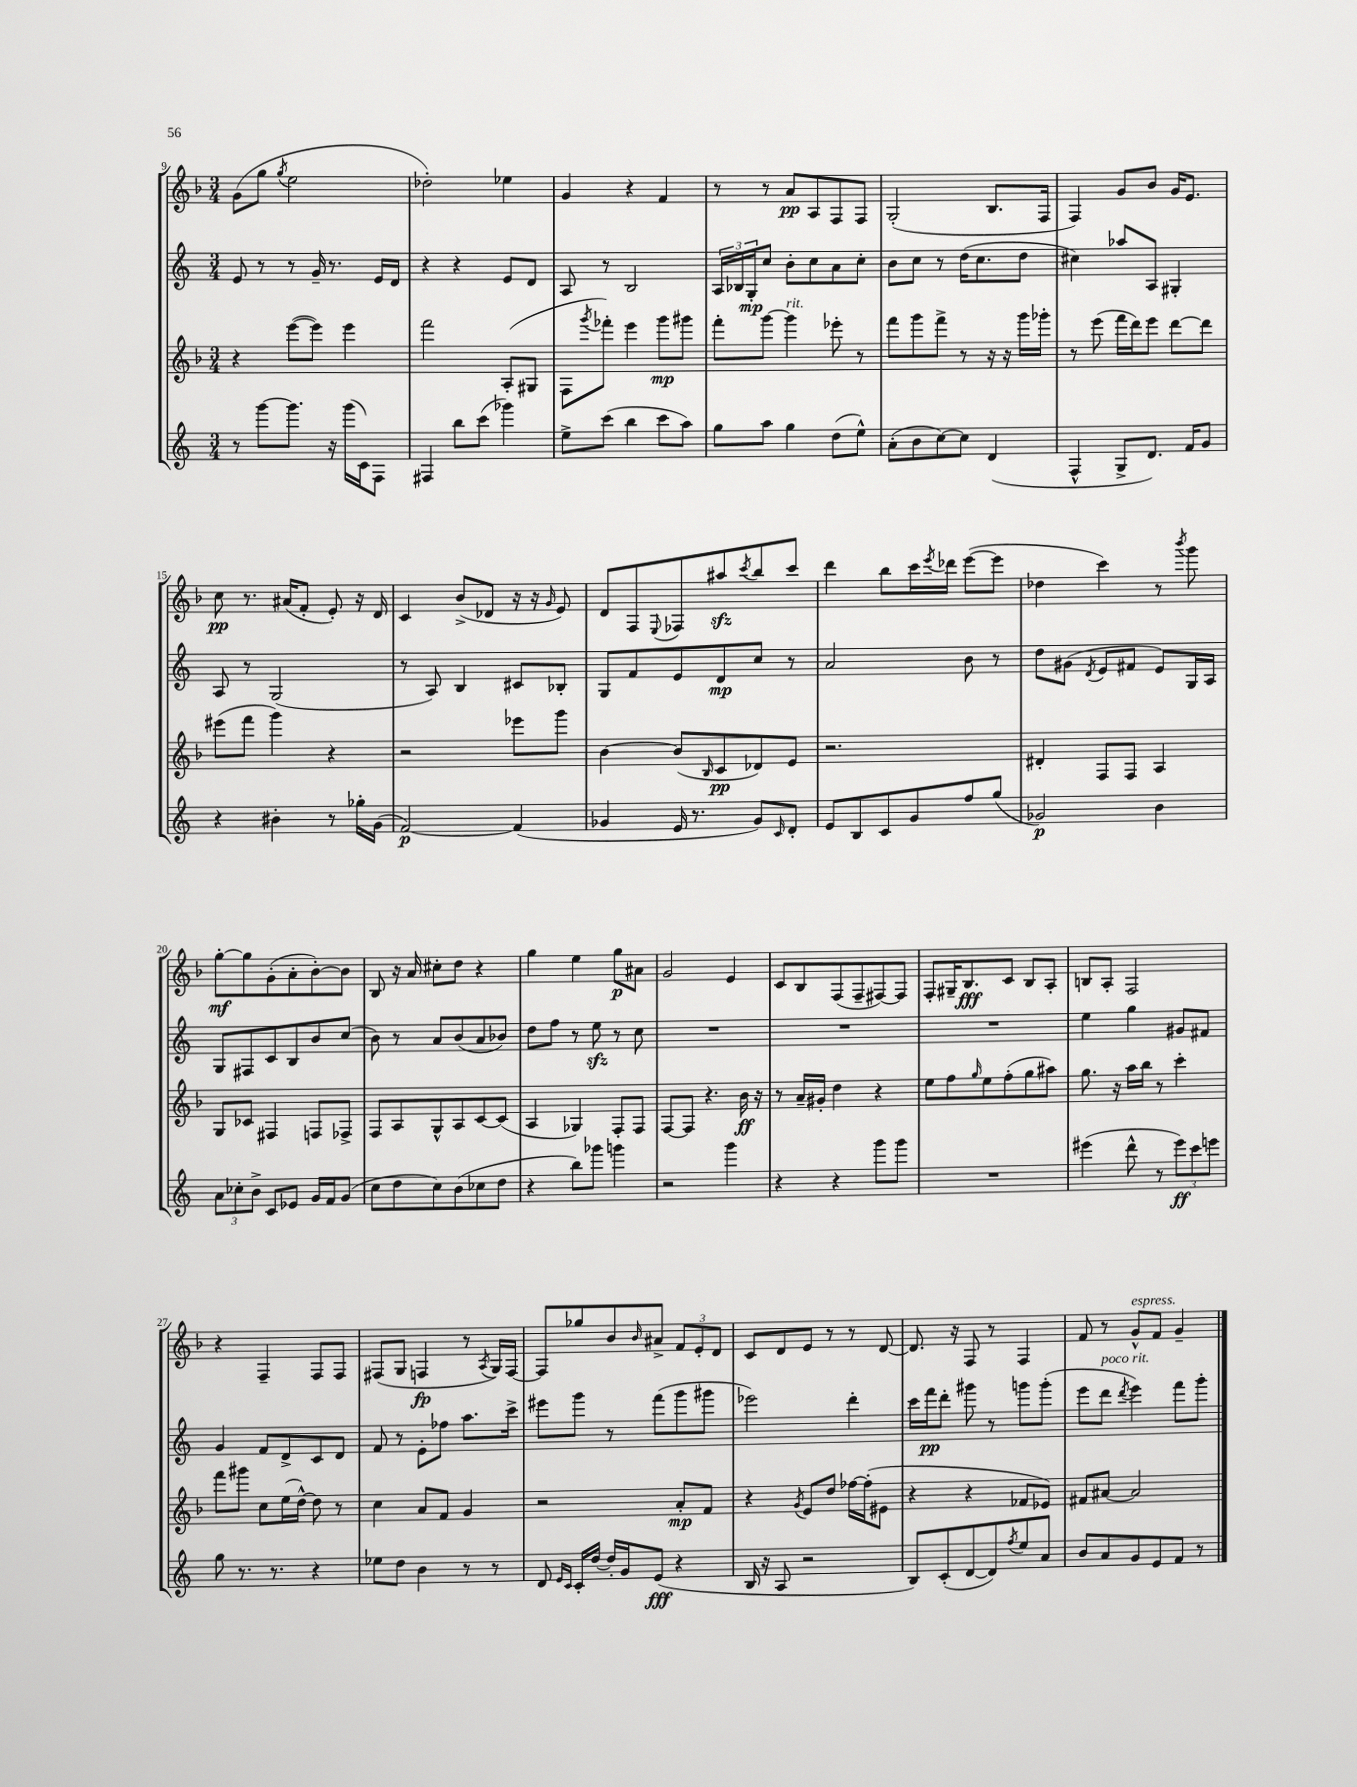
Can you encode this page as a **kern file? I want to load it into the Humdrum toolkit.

**kern	**dynam	**kern	**dynam	**kern	**dynam	**kern	**dynam
*part4	*part4	*part3	*part3	*part2	*part2	*part1	*part1
*staff4	*staff4	*staff3	*staff3	*staff2	*staff2	*staff1	*staff1
*clefG2	*	*clefG2	*	*clefG2	*	*clefG2	*
*k[]	*	*k[b-]	*	*k[]	*	*k[b-]	*
*M3/4	*	*M3/4	*	*M3/4	*	*M3/4	*
=9	=9	=9	=9	=9	=9	=9	=9
8r	.	4r	.	8e/	.	(8g\L	.
[8ggg\L	.	.	.	8r	.	8gg\J	.
.	.	.	.	.	.	8qgg/	.
8.ggg\J]	.	([8eee\L	.	8r	.	2ee\	.
.	.	8eee\J])	.	16g~/	.	.	.
16r	.	.	.	8.r	.	.	.
(16ggg\LL	.	4eee\	.	.	.	.	.
16c\J)	.	.	.	.	.	.	.
8F\J	.	.	.	16e/LL	.	.	.
.	.	.	.	16d/JJ	.	.	.
=10	=10	=10	=10	=10	=10	=10	=10
4F#X/	.	2fff\	.	4r	.	2dd-X'\)	.
8bb\L	.	.	.	4r	.	.	.
(8ccc\J	.	.	.	.	.	.	.
4ggg-X\)	.	(8A'/L	.	8e/L	.	4ee-X\	.
.	.	8G#X/J	.	8d/J	.	.	.
=11	=11	=11	=11	=11	=11	=11	=11
8ee^\L	.	8F\L	.	8A/	.	4g/	.
.	.	8qggg/	.	.	.	.	.
(8ccc\J	.	8fff-X'\J)	.	8r	.	.	.
4bb\	.	4eee\	.	2B/	.	4r	.
8ccc\L	.	8ggg\L	mp	.	.	4f/	.
8aa\J)	.	8ggg#X\J	.	.	.	.	.
=12	=12	=12	=12	=12	=12	=12	=12
8gg\L	.	8fff'\L	.	24A/LL	.	8r	.
.	.	.	.	24B-X/	.	.	.
.	.	.	.	24G'/J	mp	.	.
8aa\J	.	[8ggg\J	.	8cc/J	.	8r	.
!	!	!LO:TX:a:i:t=rit.	!	!	!	!	!
4gg\	.	4ggg\]	.	8b'\L	.	8a/L	pp
.	.	.	.	8cc\	.	8A/	.
(8dd\L	.	8eee-X'\	.	8a\	.	8F/	.
8ee^^\J)	.	8r	.	8cc'\J	.	8F/J	.
=13	=13	=13	=13	=13	=13	=13	=13
(8a'\L	.	8fff\L	.	8b\L	.	(2G'/	.
8b\	.	8ggg\	.	8cc\J	.	.	.
[8cc\)	.	8fff^\J	.	8r	.	.	.
8cc\J]	.	8r	.	(16dd\KL	.	.	.
.	.	.	.	8.cc\	.	.	.
(4d/	.	16r	.	.	.	8.B-/L	.
.	.	16r	.	.	.	.	.
.	.	16ggg\LL	.	8dd\J	.	.	.
.	.	16ggg-X'\JJ	.	.	.	16F/Jk	.
=14	=14	=14	=14	=14	=14	=14	=14
4F^^/	.	8r	.	4cc#X\)	.	4F/)	.
.	.	(8eee\	.	.	.	.	.
8G^/L	.	16fff\LL	.	8aa-X/L	.	8g/L	.
.	.	16ddd\J)	.	.	.	.	.
8.d/J)	.	8eee\J	.	8A/J	.	8b-/J	.
.	.	[8ddd\L	.	4G#X'/	.	16g/KL	.
16f/KL	.	.	.	.	.	8.e/J	.
8g/J	.	8ddd\J]	.	.	.	.	.
!!LO:LB:g=z
=15	=15	=15	=15	=15	=15	=15	=15
4r	.	(8eee#X\L	.	8A/	.	8cc\	pp
.	.	8fff\J	.	8r	.	8.r	.
4b#X'\	.	4ggg\)	.	(2G/	.	.	.
.	.	.	.	.	.	(16a#X/KL	.
.	.	.	.	.	.	8f'/J	.
8r	.	4r	.	.	.	8e'/)	.
16gg-X'\LL	.	.	.	.	.	16r	.
(16g\JJ	.	.	.	.	.	16d/	.
=16	=16	=16	=16	=16	=16	=16	=16
[2f/)	p	2r	.	8r	.	4c/	.
.	.	.	.	8A/)	.	.	.
.	.	.	.	4B/	.	(8b-^/L	.
.	.	.	.	.	.	8d-X/J	.
(4f/]	.	8eee-X\L	.	8c#X/L	.	16r	.
.	.	.	.	.	.	16r	.
.	.	.	.	.	.	16qqg/	.
.	.	8ggg\J	.	8B-X'/J	.	8e/)	.
=17	=17	=17	=17	=17	=17	=17	=17
4g-X/	.	[4b-\	.	8G/L	.	8d/L	.
.	.	.	.	8f/	.	8F/	.
.	.	.	.	.	.	8qqE/	.
16e/	.	(8b-/L]	.	8e/	.	8F-X/	.
8.r	.	.	.	.	.	.	.
.	.	16qqB-/	.	.	.	.	.
.	.	8c/	pp	8d/	mp	8aa#Xzz/	.
.	.	.	.	.	.	8qccc/	.
8g-/L)	.	8d-X/)	.	8cc/J	.	8bb-/	.
16qqc/	.	.	.	.	.	.	.
8d'/J	.	8e/J	.	8r	.	8ccc/J	.
=18	=18	=18	=18	=18	=18	=18	=18
8e/L	.	2.r	.	2a/	.	4ddd\	.
8B/	.	.	.	.	.	.	.
8c/	.	.	.	.	.	8bb-\L	.
8g/	.	.	.	.	.	16ccc\L	.
.	.	.	.	.	.	8qeee/	.
.	.	.	.	.	.	16ddd-X\JJ	.
8ff/	.	.	.	8b\	.	([8eee\L	.
(8gg/J	.	.	.	8r	.	8eee\J]	.
=19	=19	=19	=19	=19	=19	=19	=19
2g-X/)	p	4d#X'/	.	8dd\L	.	4dd-X\	.
.	.	.	.	(8g#X\J	.	.	.
.	.	.	.	8qd/	.	.	.
.	.	8F/L	.	8e/L	.	4ccc\)	.
.	.	8F/J	.	8f#X/J	.	.	.
4b\	.	4A/	.	8e/L)	.	8r	.
.	.	.	.	.	.	8qbbb-/	.
.	.	.	.	16G/L	.	8ggg\	.
.	.	.	.	16A/JJ	.	.	.
!!LO:LB:g=z
=20	=20	=20	=20	=20	=20	=20	=20
12a\L	.	8G/L	.	8G/L	.	[8gg'\L	mf
12cc-X'\	.	.	.	.	.	.	.
.	.	8c-X/J	.	8F#X/	.	8gg\]	.
12b^\J	.	.	.	.	.	.	.
8c/L	.	4F#X/	.	8c/	.	(8g'\	.
8e-X/J	.	.	.	8B/	.	8a'\	.
16g/LL	.	8Fn/L	.	8b/	.	[8b-'\)	.
16f/J	.	.	.	.	.	.	.
(8g/J	.	8F-X^/J	.	(8cc/J	.	8b-\J]	.
=21	=21	=21	=21	=21	=21	=21	=21
8cc\L	.	8F/L	.	8b\)	.	8B-/	.
8dd\	.	8A/	.	8r	.	16r	.
.	.	.	.	.	.	16a/	.
8cc\)	.	8G^^/	.	8a/L	.	8cc#X'\L	.
(8b\	.	8A/	.	(8b/	.	8dd\J	.
8cc-X\	.	[8c/	.	8a/	.	4r	.
8dd\J	.	(8c/J]	.	8b-X/J)	.	.	.
=22	=22	=22	=22	=22	=22	=22	=22
4r	.	4A/	.	8dd\L	.	4gg\	.
.	.	.	.	8ff\J	.	.	.
8bb\L)	.	4G-X/)	.	8r	.	4ee\	.
8ggg-X\J	.	.	.	8eezz\	.	.	.
4gggn\	.	8F'/L	.	8r	.	8gg\L	p
.	.	8F/J	.	8cc\	.	8a#X\J	.
=23	=23	=23	=23	=23	=23	=23	=23
2r	.	[8F/L	.	2.r	.	2g/	.
.	.	8F/J]	.	.	.	.	.
.	.	4.r	.	.	.	.	.
4ggg\	.	.	.	.	.	4e/	.
.	.	16b-\	ff	.	.	.	.
.	.	16r	.	.	.	.	.
=24	=24	=24	=24	=24	=24	=24	=24
4r	.	8r	.	2.r	.	8c/L	.
.	.	16a~/LL	.	.	.	8B-/	.
.	.	16g#X'/JJ	.	.	.	.	.
4r	.	4dd\	.	.	.	(8F/	.
.	.	.	.	.	.	8F~/	.
8ggg\L	.	4r	.	.	.	[8F#X/)	.
8ggg\J	.	.	.	.	.	8F#/J]	.
=25	=25	=25	=25	=25	=25	=25	=25
2.r	.	8ee\L	.	2.r	.	8F'/L	.
.	.	8ff\	.	.	.	16G#X~/K	.
.	.	.	.	.	.	8.B-/	fff
.	.	16qqgg/	.	.	.	.	.
.	.	8ee\	.	.	.	.	.
.	.	(8ff'\	.	.	.	8c/J	.
.	.	8gg\	.	.	.	8B-/L	.
.	.	8aa#X\J)	.	.	.	8A'/J	.
=26	=26	=26	=26	=26	=26	=26	=26
(4eee#X\	.	8.gg\	.	4ee\	.	8Bn/L	.
.	.	.	.	.	.	8A'/J	.
.	.	16r	.	.	.	.	.
8ddd^^\	.	16aa\LL	.	4gg\	.	2F/	.
.	.	16bb-\JJ	.	.	.	.	.
8r	.	8r	.	.	.	.	.
12eee#\L)	ff	4ccc'\	.	8g#X/L	.	.	.
12ccc\	.	.	.	.	.	.	.
.	.	.	.	8f#X/J	.	.	.
12eeen\J	.	.	.	.	.	.	.
!!LO:LB:g=z
=27	=27	=27	=27	=27	=27	=27	=27
8gg\	.	8fff\L	.	4g/	.	4r	.
8.r	.	8ggg#X\J	.	.	.	.	.
.	.	8cc\L	.	8f/L	.	4F~/	.
8.r	.	.	.	.	.	.	.
.	.	(16ee\L	.	8d^/	.	.	.
.	.	[16dd^^\JJ)	.	.	.	.	.
4r	.	8dd\]	.	8c/	.	8F/L	.
.	.	8r	.	8d/J	.	8F/J	.
=28	=28	=28	=28	=28	=28	=28	=28
8ee-X\L	.	4cc\	.	8f/	.	(8F#X/L	.
8dd\J	.	.	.	8r	.	8G/J	.
4b\	.	8a/L	.	8e'\L	.	4Fn/	fp
.	.	8f/J	.	8ff-X\J	.	.	.
8r	.	4g/	.	8.aa\L	.	8r	.
.	.	.	.	.	.	8qA/	.
8r	.	.	.	.	.	16G/LL)	.
.	.	.	.	16ccc^\Jk	.	[16F/JJ	.
=29	=29	=29	=29	=29	=29	=29	=29
8d/	.	2r	.	8eee#X\L	.	8F/L]	.
16qqe/LL	.	.	.	.	.	.	.
16qqc/JJ	.	.	.	.	.	.	.
16c'/LL	.	.	.	8ggg\J	.	8gg-X/	.
[16dd/JJ	.	.	.	.	.	.	.
16dd'/LL]	.	.	.	8r	.	8b-/	.
16g/J	.	.	.	.	.	.	.
.	.	.	.	.	.	16qqb-/	.
(8e/J	fff	.	.	(8fff\L	.	8a#X^/J	.
4r	.	8a'/L	mp	8ggg\	.	12f/L	.
.	.	.	.	.	.	12e'/	.
.	.	8f/J	.	8ggg#X\J	.	.	.
.	.	.	.	.	.	12d/J	.
=30	=30	=30	=30	=30	=30	=30	=30
16B/	.	4r	.	2eee-X\)	.	8c/L	.
16r	.	.	.	.	.	.	.
8A/	.	.	.	.	.	8d/	.
.	.	8qg/	.	.	.	.	.
2r	.	8e/L	.	.	.	8e/J	.
.	.	8dd/J	.	.	.	8r	.
.	.	[16ff-X\LL	.	4ddd'\	.	8r	.
.	.	(16ff-'\J]	.	.	.	.	.
.	.	8e#X\J	.	.	.	[8d/	.
=31	=31	=31	=31	=31	=31	=31	=31
8B/L)	.	4r	.	16ccc\LL	.	8.d/]	.
.	.	.	.	16fff\J	pp	.	.
(8c'/	.	.	.	8ddd'\J	.	.	.
.	.	.	.	.	.	16r	.
[8d/	.	4r	.	8ggg#X\	.	8F/	.
8d/])	.	.	.	8r	.	8r	.
8qff/	.	.	.	.	.	.	.
8ee/	.	8f-X/L	.	8gggn\L	.	4F/	.
8a/J	.	8e-X/J)	.	(8ggg'\J	.	.	.
=32	=32	=32	=32	=32	=32	=32	=32
8b/L	.	8f#X/L	.	8eee\L	.	8f/	.
!	!	!	!	!LO:TX:a:i:t=poco rit.	!	!	!
8a/	.	[8a#X/J	.	8ddd\J	.	8r	.
.	.	.	.	8qddd/	.	.	.
!	!	!	!	!	!	!LO:TX:a:i:t=espress.	!
8g/	.	2a#/]	.	4eee\)	.	8g^^/L	.
8e/	.	.	.	.	.	8f/J	.
8f/J	.	.	.	8fff\L	.	4g~/	.
8r	.	.	.	8ggg'\J	.	.	.
==	==	==	==	==	==	==	==
*-	*-	*-	*-	*-	*-	*-	*-
